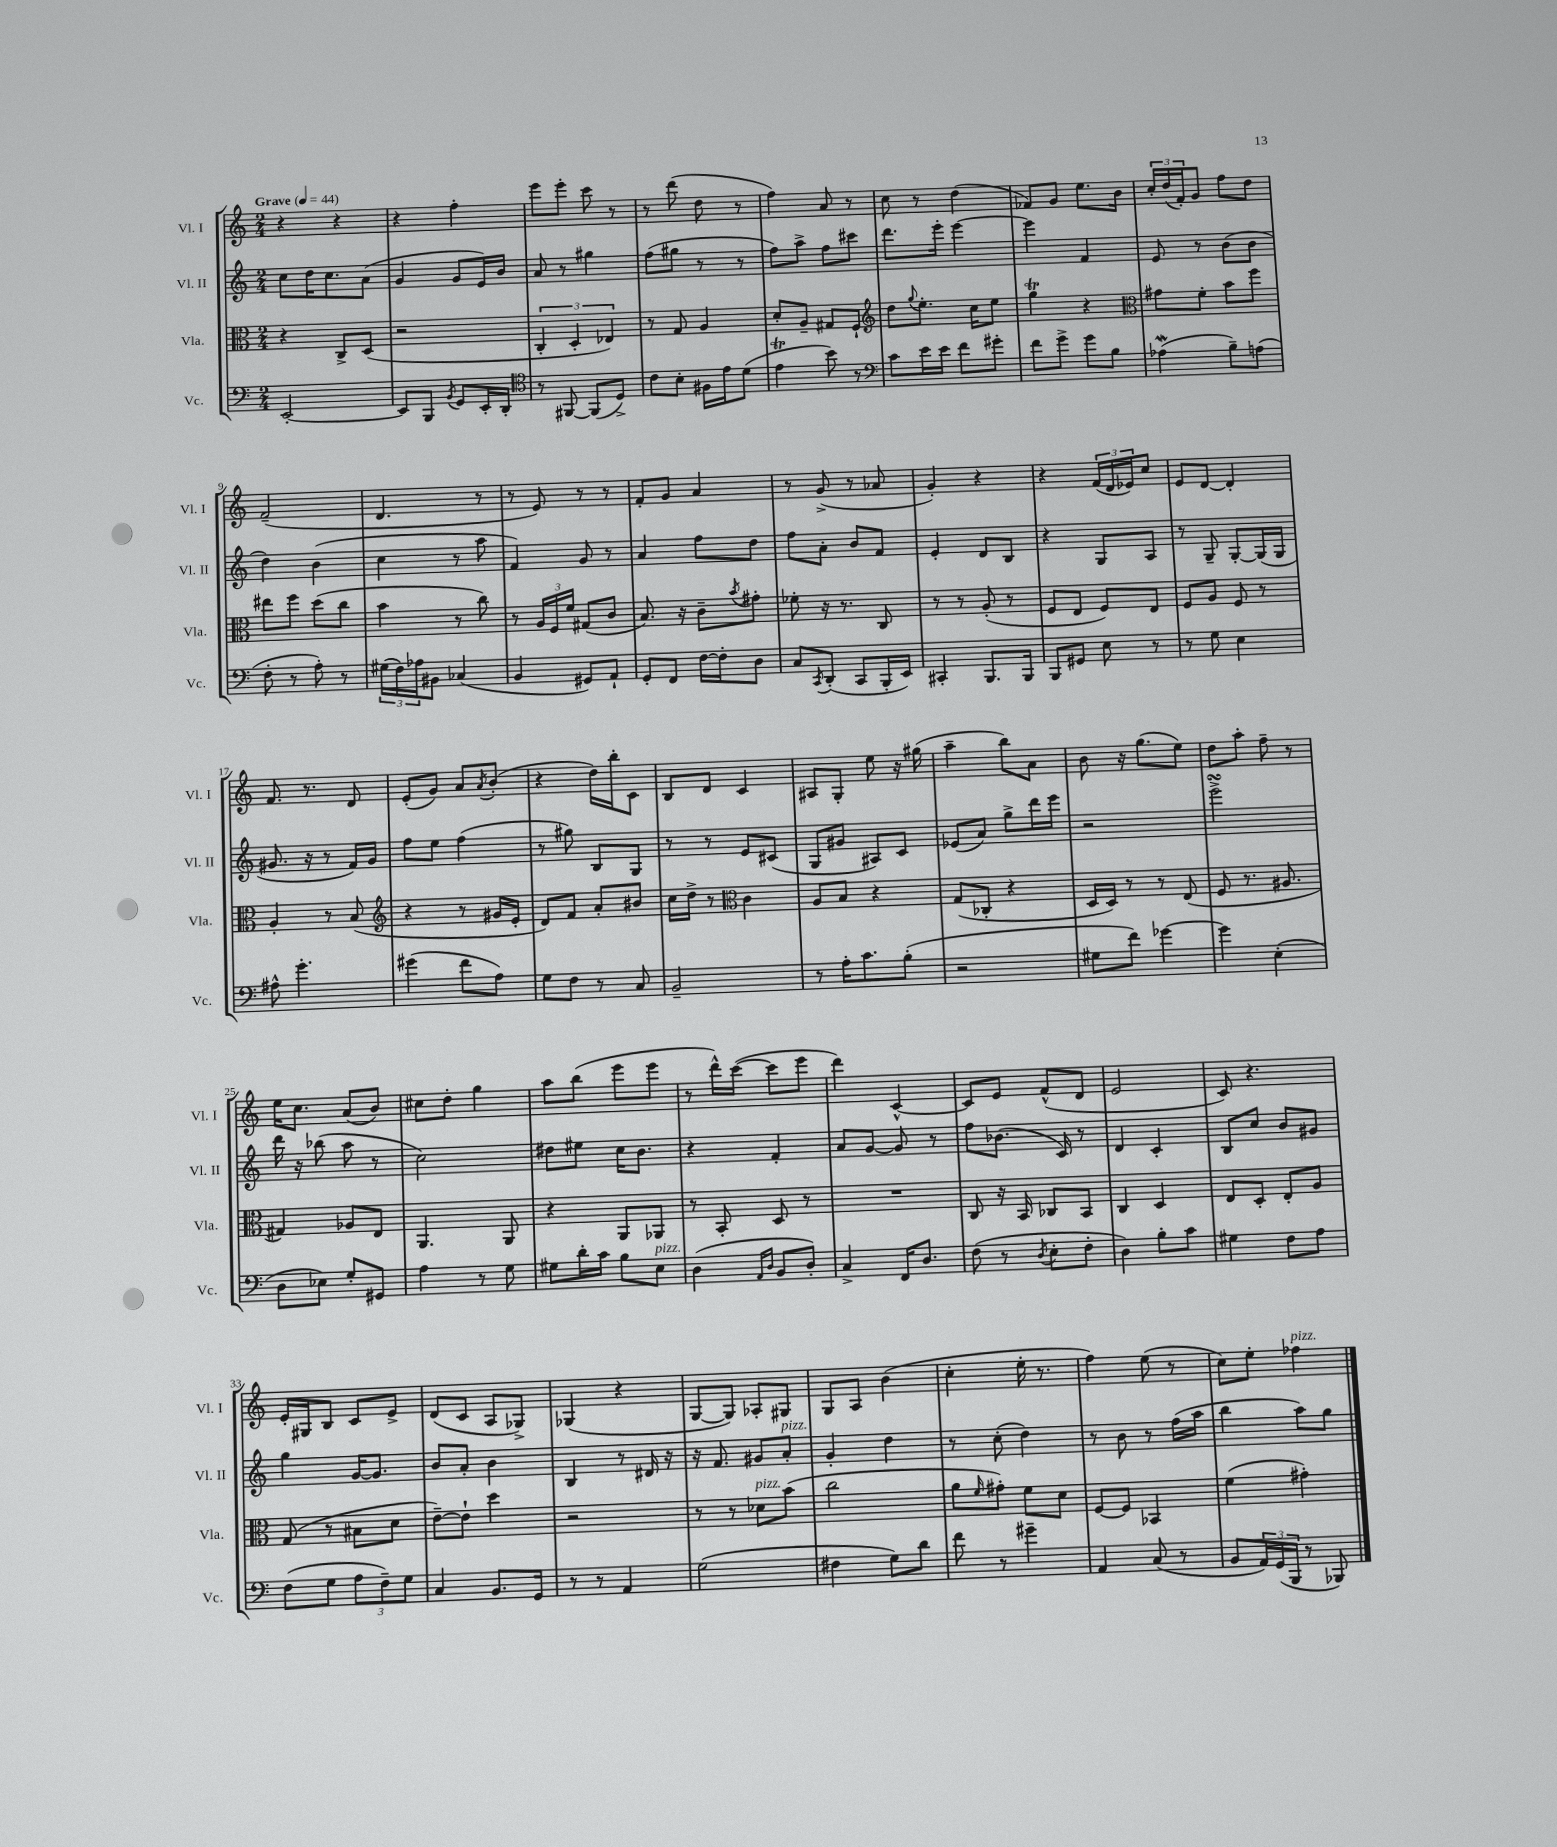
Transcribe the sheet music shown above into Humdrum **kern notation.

**kern	**kern	**kern	**kern
*part4	*part3	*part2	*part1
*staff4	*staff3	*staff2	*staff1
*I"Vc.	*I"Vla.	*I"Vl. II	*I"Vl. I
*I'Vc.	*I'Vla.	*I'Vl. II	*I'Vl. I
*clefF4	*clefC3	*clefG2	*clefG2
*k[]	*k[]	*k[]	*k[]
*M2/4	*M2/4	*M2/4	*M2/4
*MM44	*MM44	*MM44	*MM44
=1	=1	=1	=1
!	!	!	!LO:TX:a:B:t=Grave
[2EE'/	4r	8cc\L	4r
.	.	16dd\K	.
.	.	8.cc\	.
.	8C^/L	.	4r
.	(8D/J	(8a\J	.
=2	=2	=2	=2
8EE/L]	2r	4g/	4r
8BBB/J	.	.	.
8qBB/	.	.	.
8GG/L	.	8g/L	4ff'\
16EE'/L	.	16e/L)	.
16DD'/JJ	.	16b/JJ	.
=3	=3	=3	=3
*clefC4	*	*	*
8r	6C'/	8a/	8eee\L
[8FF#X/	.	8r	8eee'\J
.	6D'/	.	.
(8FF#/L]	.	4gg#X\	8ccc\
.	6E-X/)	.	.
8D^/J)	.	.	8r
=4	=4	=4	=4
8c\L	8r	(8ff\L	8r
8B'\J	8G/	8gg#X\J	(8ddd\
16F#X\LL	4A/	8r	8dd\
16e\J	.	.	.
(8d\J	.	8r	8r
=5	=5	=5	=5
4et\	8d'/L	8ff\L)	4ff\)
.	8A~/J	8aa^\J	.
8b\)	8G#X/L	8ff\L	8a/
8r	8F`/J	8ccc#X\J	8r
=6	=6	=6	=6
*clefF4	*clefG2	*	*
8c\L	8dd\L	8.ddd\L	8cc\
.	8qqgg/	.	.
16e\L	8.ee'\J	.	8r
16e\JJ	.	16eee'\Jk	.
8f\L	.	[4eee\	(4dd\
.	16cc\KL	.	.
8g#X'\J	8ee\J	.	.
=7	=7	=7	=7
8f\L	4ggT\	4eee\]	8f-X/L)
8g^\J	.	.	8g/J
8g\L	4r	4f/	8.ee\L
8B\J	.	.	.
.	.	.	16b\Jk
=8	=8	=8	=8
*	*clefC3	*	*
(4A-Xw\	8g#X\L	8e/	24cc'/LL
.	.	.	(24dd/
.	.	.	24f'/J)
.	8f'\J	8r	8g/J
8B~\L)	8b\L	(8b\L	8ff\L
(8An\J	8ff\J	8b\J	8dd\J
!!LO:LB:g=z
=9	=9	=9	=9
8F'\	8ee#X\L	4dd\)	(2f~/
8r	8ff\J	.	.
8A'\)	(8dd\L	(4b\	.
8r	8cc\J	.	.
=10	=10	=10	=10
(24G#X\LL	4b\	4cc\	4.d/
24F\)	.	.	.
24A-X\J	.	.	.
8BB#X\J	.	.	.
(4C-X/	8r	8r	.
.	8cc\)	8aa\	8r
=11	=11	=11	=11
4BB/	8r	4f/)	8r
.	24A/LL	.	8e/)
.	24F/	.	.
.	24f/JJ	.	.
8GG#X/L)	(8G#X/L	8g/	8r
8AA`/J	8c/J	8r	8r
=12	=12	=12	=12
8GG'/L	8.B/)	4a/	8f'/L
8FF/J	.	.	8g/J
.	16r	.	.
[16F\LL	8c~\L	8ff\L	4a/
16F'\J]	.	.	.
.	8qb/	.	.
8D\J	8g#X'\J	8dd\J	.
=13	=13	=13	=13
8C/L	8f-X'\	8ff\L	8r
8qCC/	.	.	.
(8DD'/J	16r	8a'\J	(8g^/
.	8.r	.	.
8CC/L	.	8b/L	8r
16BBB'/L	8C/	8f/J	8a-X/
16EE/JJ)	.	.	.
=14	=14	=14	=14
4CC#X'/	8r	4e'/	4g'/)
.	8r	.	.
8.BBB/L	(8A'/	8d/L	4r
.	8r	8B/J	.
16BBB/Jk	.	.	.
=15	=15	=15	=15
8BBB/L	8F/L	4r	4r
8GG#X/J	8E/J	.	.
8E\	8F/L)	8G/L	(24f/LL
.	.	.	24d/
.	.	.	24e-X/J)
8r	8E/J	8A/J	8cc/J
=16	=16	=16	=16
8r	8F/L	8r	8e/L
8G\	8A/J	8G~/	[8d/J
4E\	8F/	[8G'/L	4d'/]
.	8r	(16G/L]	.
.	.	16G/JJ	.
!!LO:LB:g=z
=17	=17	=17	=17
8A#X^^\	4A'/	8.g#X/	8.f/
4.g'\	.	.	.
.	.	16r	8.r
.	8r	8r	.
.	(8B/	16f/LL)	8d/
.	.	16g#/JJ	.
=18	=18	=18	=18
*	*clefG2	*	*
(4g#X\	4r	8ff\L	(8e'/L
.	.	8ee\J	8g/J)
8f\L	8r	(4ff\	8a/L
.	.	.	8qa/
8A\J)	16g#X/LL	.	(8b'/J
.	16e'/JJ	.	.
=19	=19	=19	=19
8G\L	8d/L)	8r	4r
8F\J	8f/J	8gg#X\)	.
8r	8a'/L	8B/L	16dd\LL)
.	.	.	16bb'\J
8C/	8b#X/J	8G/J	8c\J
=20	=20	=20	=20
2BB~/	16cc\LL	8r	8B/L
.	16dd^\JJ	.	.
.	8r	8r	8d/J
*	*clefC3	*	*
.	4c\	8e/L	4c/
.	.	(8c#X/J	.
=21	=21	=21	=21
8r	8A/L	8G/L	8A#X/L
16A'\KL	8B/J	8g#X/J	8G'/J
8.c\	.	.	.
.	4r	8A#X/L)	8ee\
(8B'\J	.	8c/J	16r
.	.	.	(16gg#X\
=22	=22	=22	=22
2r	(8G/L	(8e-X/L	4aa~\
.	8C-X'/J	8a/J)	.
.	4r	8gg^\L	8bb\L)
.	.	16ddd\L	8a\J
.	.	16eee\JJ	.
=23	=23	=23	=23
8G#X\L	16D/LL	2r	8b\
.	16D/JJ)	.	.
8f\J)	8r	.	16r
.	.	.	(8.gg\L
[4g-X\	8r	.	.
.	(8E/	.	8ee\J)
=24	=24	=24	=24
4g-\]	8F/	2eeesSsS^\	8dd\L
.	8.r	.	8aa'\J
(4E'\	.	.	8ff~\
.	8.A#X/	.	.
.	.	.	8r
!!LO:LB:g=z
=25	=25	=25	=25
8D\L	4G#X/)	16ddd\	16ee\KL
.	.	16r	8.cc\J
8E-X\J)	.	(8bb-X\	.
8G'/L	8A-X/L	8aa\	(8a/L
8GG#X/J	8E/J	8r	8b/J)
=26	=26	=26	=26
4A\	4.AA/	2cc\)	8cc#X\L
.	.	.	8dd'\J
8r	.	.	4gg\
8G\	8AA/	.	.
=27	=27	=27	=27
8G#X\L	4r	8dd#X\L	8aa\L
16d'\L	.	8ee#X\J	(8bb\J
16c\JJ	.	.	.
8B\L	8AA/L	16cc\KL	8eee\L
.	.	8.b\J	.
!LO:TX:a:i:t=pizz.	!	!	!
8E\J	8AA-X/J	.	8eee\J
=28	=28	=28	=28
(4D\	8r	4r	8r
.	8BB'/	.	16ddd^^\LL)
.	.	.	([16ccc\JJ
16qqAA/LL	.	.	.
16qqD/JJ	.	.	.
8BB/L	8D/	4f'/	8ccc\L]
8D'/J)	8r	.	8eee\J
=29	=29	=29	=29
4C^/	2r	8a/L	4ddd\)
.	.	[8g/J	.
16FF/KL	.	8g/]	[4c^^/
8.D/J	.	.	.
.	.	8r	.
=30	=30	=30	=30
(8F\	8C/	8ff\L	8c/L]
8r	16r	(8.b-X\J	8e/J
.	16BB/	.	.
8qD/	.	.	.
8E'\L	8C-X/L	.	(8f^^/L
.	.	16c/)	.
8F'\J	8BB/J	8r	8d/J
=31	=31	=31	=31
4D\)	4C/	4d/	2e/
8B'\L	4D/	4c'/	.
8c\J	.	.	.
=32	=32	=32	=32
4G#X\	8E/L	8B/L	8c/)
.	8D'/J	8cc/J	4.r
8F\L	8E'/L	8b/L	.
8A\J	8A/J	8g#X/J	.
!!LO:LB:g=z
=33	=33	=33	=33
(8F\L	(8G/	4gg\	16e'/LL
.	.	.	16G#X/J
8G\J	8r	.	8B/J
12A\L	8B#X\L	[16g/KL	8c/L
.	.	8.g/J]	.
12F~\)	.	.	.
.	8d\J	.	8e^/J
12G\J	.	.	.
=34	=34	=34	=34
4C/	[8e~\L)	8b/L	(8d/L
.	8e`\J]	8a'/J	8c/J
8.BB/L	4dd\	4b\	8A/L
.	.	.	8G-X^/J)
16GG/Jk	.	.	.
=35	=35	=35	=35
8r	2r	4B/	(4G-X/
8r	.	.	.
4AA/	.	8r	4r
.	.	16d#X/	.
.	.	16r	.
=36	=36	=36	=36
(2G\	8r	16r	[8G/L
.	.	8.f/	.
.	8r	.	8G/J])
!	!LO:TX:a:i:t=pizz.	!	!
.	8d-X\L	8g#X/L	8A-X'/L
!	!	!LO:TX:a:i:t=pizz.	!
.	(8b\J	8a'/J	8G#X/J
=37	=37	=37	=37
4F#X\	2cc\	4g'/	8G/L
.	.	.	8A/J
8G\L)	.	4dd\	(4b\
8d\J	.	.	.
=38	=38	=38	=38
8f\	8a\L	8r	4cc'\
.	16qqf/	.	.
8r	8g#X'\J)	(8cc'\	.
4g#X~\	8f\L	4dd\)	16ee'\
.	.	.	8.r
.	8d\J	.	.
=39	=39	=39	=39
4AA/	[8F/L	8r	4ff\)
.	8F/J]	8b\	.
(8C/	4BB-X/	8r	(8ee\
8r	.	(16ff\LL	8r
.	.	16aa\JJ	.
=40	=40	=40	=40
8BB/L	(4f\	4bb\	8cc\L)
24AA/L)	.	.	8ee'\J
(24GG/	.	.	.
24BBB/JJ	.	.	.
!	!	!	!LO:TX:a:i:t=pizz.
8r	4g#X'\)	8aa\L)	4ff-X\
8BBB-X/)	.	8gg\J	.
==	==	==	==
*-	*-	*-	*-
